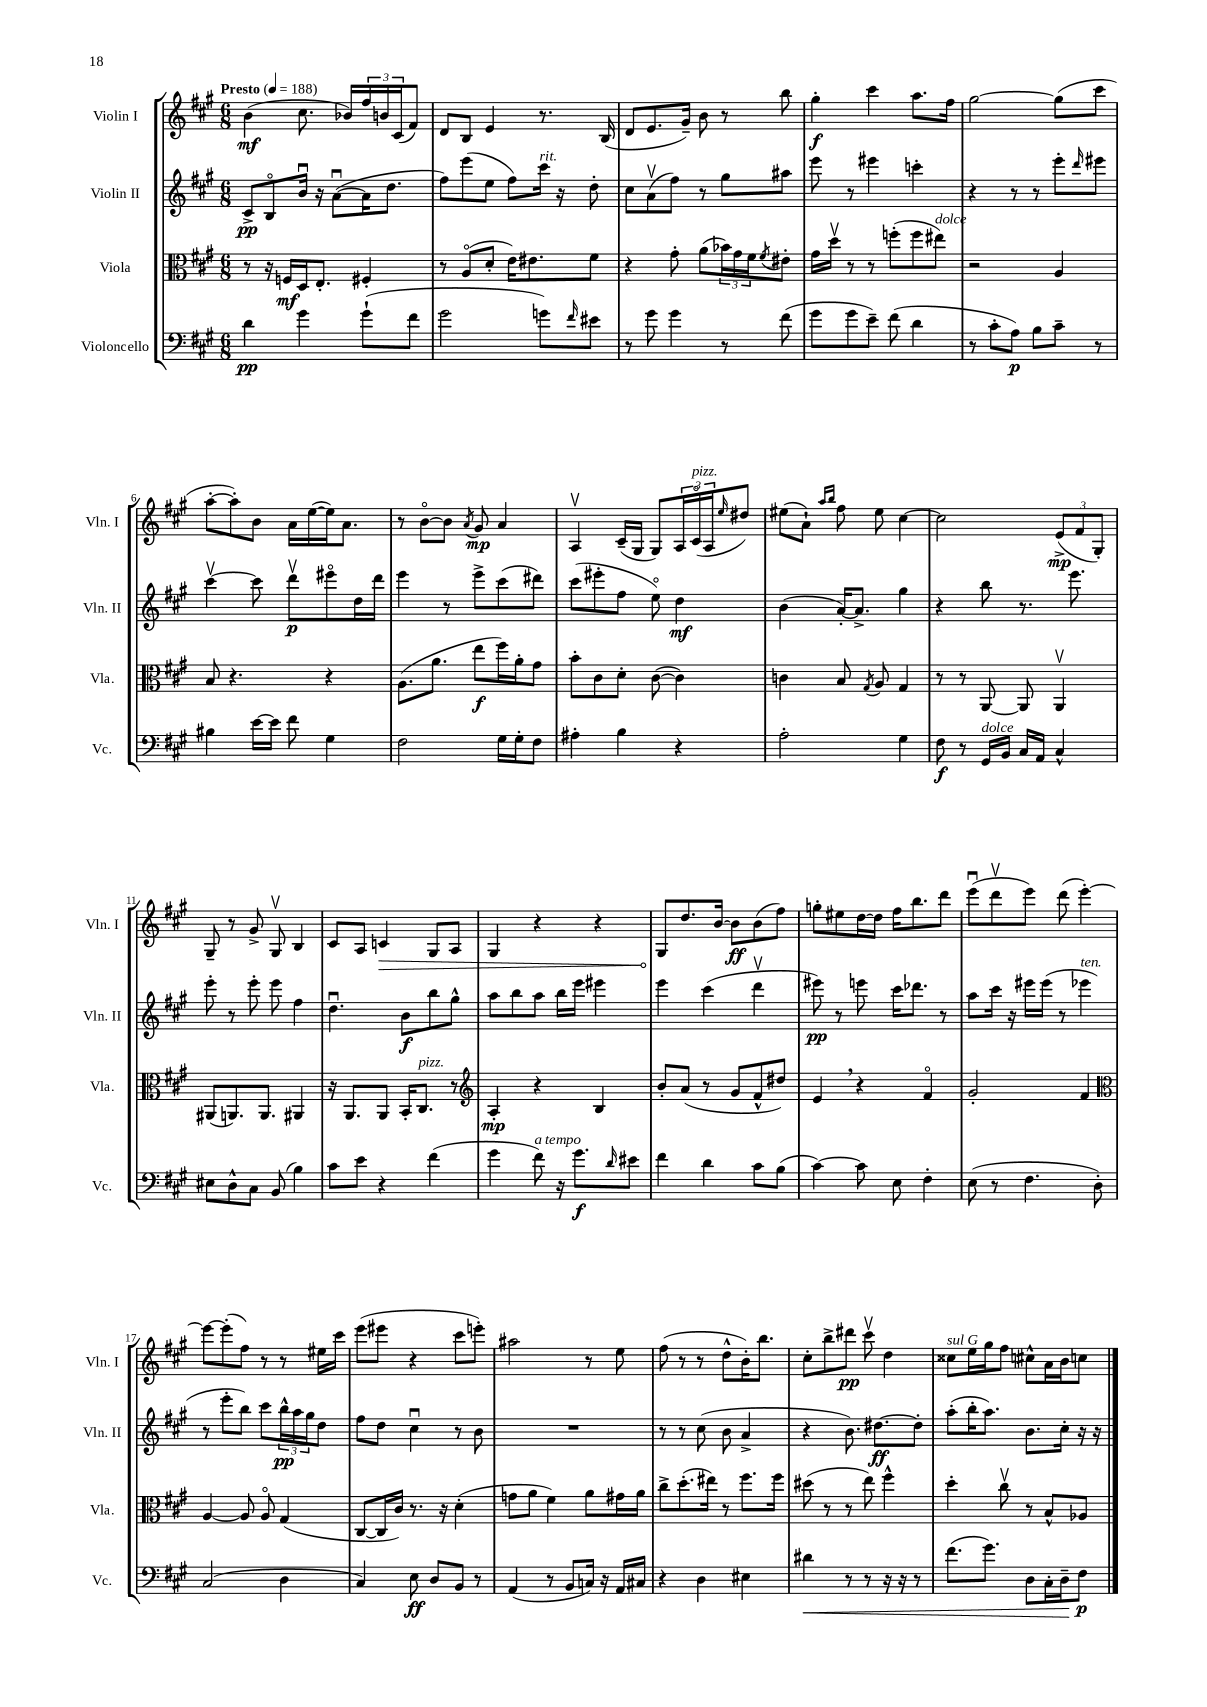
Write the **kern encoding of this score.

**kern	**kern	**kern	**kern
*staff4	*staff3	*staff2	*staff1
*clefF4	*clefC3	*clefG2	*clefG2
*k[f#c#g#]	*k[f#c#g#]	*k[f#c#g#]	*k[f#c#g#]
*M6/8	*M6/8	*M6/8	*M6/8
*MM188	*MM188	*MM188	*MM188
4d	8r	8c#^	(4b
.	16r	8Bo	.
.	16F	.	.
4g#	16D	16bu	8.cc#
.	8.E'	16r	.
.	.	([8au	.
.	.	.	16b-)
(8g#`	4F#'	16a]	24ff#
.	.	.	24b
.	.	8.dd	.
.	.	.	(24c#
8f#	.	.	8f#)
=	=	=	=
2g#	8r	8ff#)	8d
.	(8Ao	(8eee	8B
.	8d'	8ee	4e
.	16e)	8ff#)	.
.	8.e#	.	.
8g)	.	16ccc#	8.r
.	.	16r	.
16qqf#	.	.	.
8e#	8f#	8dd'	.
.	.	.	(16B
=	=	=	=
8r	4r	8cc#	8d
8g#	.	(8av	8.e
4g#	8g#'	8ff#)	.
.	.	.	16g#~)
.	(8a	8r	8b
8r	24b-)	8gg#	8r
.	24g#	.	.
.	24f#	.	.
.	8qf#	.	.
(8f#	8e#'	8aa#	8bb
=	=	=	=
8g#	16g#	8eee	4gg#'
.	16ddv	.	.
8g#	8r	8r	.
8e~)	8r	4eee#	4ccc#
(8f#	(8ff'	.	.
4d	8ff	4ccc'	8.aa
.	8ee#)	.	.
.	.	.	16ff#
=	=	=	=
8r	2r	4r	[2gg#
8c#'	.	.	.
8A)	.	8r	.
8B	.	8r	.
8c#~	4A	8eee'	(8gg#]
.	.	16qqddd	.
8r	.	8eee#	8ccc#
=	=	=	=
4B#	8B	[4ccc#v	[8aa'
.	4.r	.	8aa'])
[16e	.	8ccc#]	8b
16e]	.	.	.
8f#	.	8dddv	16a
.	.	.	([16ee
4G#	4r	8eee#o	16ee])
.	.	.	8.a
.	.	16dd	.
.	.	16ddd	.
=	=	=	=
2F#	(8.A	4eee	8r
.	.	.	[8bo
.	8.a	.	.
.	.	8r	8b]
.	.	.	8qa
.	8ee	8eee^	8g#
16G#	16ff#)	(8ccc#	4a
16G#'	16a'	.	.
8F#	8g#	8ddd#)	.
=	=	=	=
4A#'	8b'	(8ccc#	4Av
.	8c#	8eee#'	.
4B	8d'	8ff#	(16c#~
.	.	.	16G#
.	([8c#	8eeo)	8G#)
4r	4c#])	4dd	24A
.	.	.	(24c#o
.	.	.	24A
.	.	.	16qqee
.	.	.	8dd#)
=	=	=	=
2A'	4c	(4b	(8ee#
.	.	.	8a`)
.	.	.	16qqaa
.	.	.	16qqbb
.	8B	[16a')	8ff#
.	.	8.a^]	.
.	8qG#	.	.
.	8A	.	8ee#
4G#	4G#	4gg#	[4cc#
=	=	=	=
8F#	8r	4r	2cc#]
8r	8r	.	.
16GG#	[8AA	8bb	.
16BB	.	.	.
16C#	8AA]	8.r	.
16AA	.	.	.
4C#^^	4AAv	.	(12e^
.	.	8.eee	.
.	.	.	12f#
.	.	.	12G#')
=	=	=	=
8E#	(8AA#	8eee'	8G#~
8D^^	8.AA)	8r	8r
8C#	.	8eee'	8g#^
.	8.AA	.	.
(8BB	.	8eee	8G#v
4B)	4AA#	4ff#	4B
=	=	=	=
8c#	16r	4.ddu	8c#
.	8.AA	.	.
8e	.	.	8A
4r	8AA	.	4c
.	16BB'	8b	.
.	8.C#	.	.
(4f#	.	8bb	8G#
.	8r	8gg#^^	8A
=	=	=	=
*	*clefG2	*	*
4g#	4A'	8aa	4G#
.	.	8bb	.
8f#)	4r	8aa	4r
16r	.	16bb	.
8.g#	.	16eee	.
.	4B	4eee#	4r
16qqd	.	.	.
8e#	.	.	.
=	=	=	=
4f#	8b'	4eee	8G#
.	(8a	.	8.dd
4d	8r	(4ccc#	.
.	.	.	[16b
.	8g#	.	8b]
8c#	8f#^^	4dddv	(8b
(8B	8dd#)	.	8ff#)
=	=	=	=
[4c#)	4e	8eee#)	8gg'
.	.	8r	8ee#
8c#]	4r	8eee	[16dd
.	.	.	16dd]
8E	.	16ccc#	16ff#
.	.	8.ddd-	8.bb
4F#'	4f#o	.	.
.	.	8r	8ddd
=	=	=	=
(8E	2g#'	8aa	(8eeeu
8r	.	16ccc#	8dddv
.	.	16r	.
4.F#	.	16eee#	8eee)
.	.	(16eee#	.
.	.	8r	(8ddd
.	4f#	4eee-	[4eee')
8D')	.	.	.
=	=	=	=
*	*clefC3	*	*
(2C#	[4A	8r	8eee_
.	.	8eee'	(8eee']
.	8A]	8bb)	8ff#)
.	8Ao	8ccc#	8r
4D	(4G#	24bb^^	8r
.	.	24aa	.
.	.	24gg#	.
.	.	8dd	16ee#
.	.	.	16ccc#
=	=	=	=
4C#)	[8C#	8ff#	(8eee
.	16C#]	8dd	8eee#
.	16c#)	.	.
8E	8.r	4cc#u	4r
8D	.	.	.
.	16r	.	.
8BB	(4d'	8r	8ccc#
8r	.	8b	8eee')
=	=	=	=
(4AA	8g	2.r	2aa#
.	8a	.	.
8r	4f#)	.	.
8BB	.	.	.
16C)	8a	.	8r
16r	.	.	.
16AA	16g#	.	8ee
16C#	16a	.	.
=	=	=	=
4r	8cc#^	8r	(8ff#
.	(8.dd'	8r	8r
4D	.	(8cc#	8r
.	16ee#)	.	.
.	8r	8b	8dd^^
4E#	8.ff#	4a^	16b')
.	.	.	8.bb
.	16ff#	.	.
=	=	=	=
4d#	(8dd#	4r	8cc#'
.	8r	.	8bb^
8r	8r	8.b)	8ddd#
8r	8ee)	.	8ccc#v
.	.	[8.dd#	.
16r	4ff#^^	.	4dd
16r	.	.	.
8r	.	8dd#']	.
=	=	=	=
(8.f#	4dd'	(8aa'	8cc##
.	.	16bb'	16ee
8.g#)	.	8.aa)	16gg#
.	8cc#v	.	8ff#
8D	8r	8.b	8cc#^^
16C#'	8B^^	.	16a
16D~	.	16cc#'	16b
8F#	8A-	16r	8cc
.	.	16r	.
==	==	==	==
*-	*-	*-	*-
